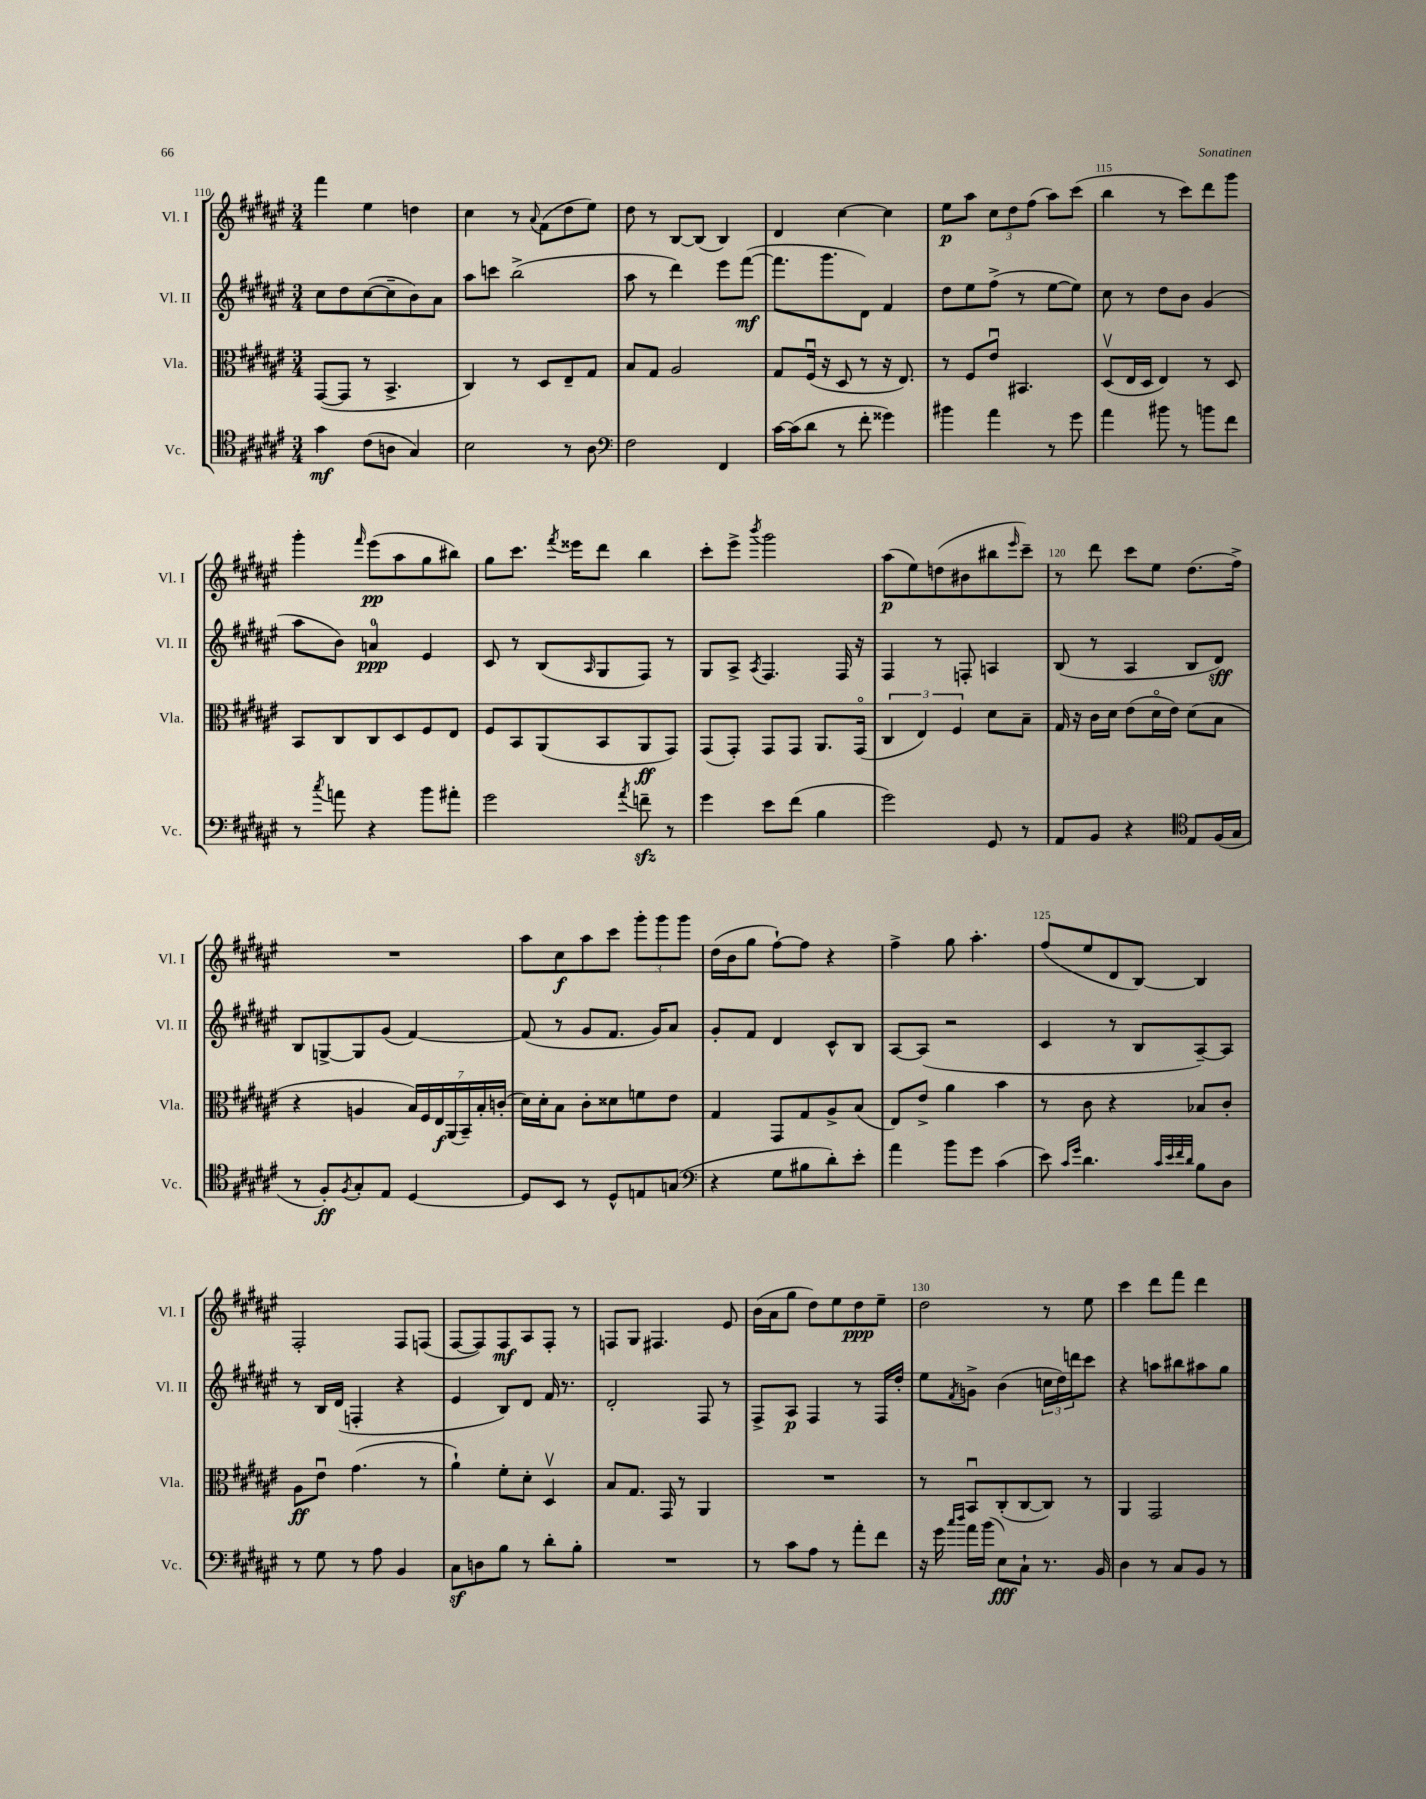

**kern	**kern	**kern	**kern
*staff4	*staff3	*staff2	*staff1
*clefC4	*clefC3	*clefG2	*clefG2
*k[f#c#g#d#a#e#]	*k[f#c#g#d#a#e#]	*k[f#c#g#d#a#e#]	*k[f#c#g#d#a#e#]
*M3/4	*M3/4	*M3/4	*M3/4
4g#	([8GG#	8cc#	4fff#
.	8GG#]	8dd#	.
(8c#	8r	([8cc#	4ee#
8A	4.BB^	8cc#~]	.
4G#)	.	8b)	4dd
.	.	8a#	.
=	=	=	=
2B	4C#)	8aa#	4cc#
.	.	8ccc	.
.	8r	(2bb^	8r
.	.	.	8qqa#
.	8D#	.	(8f#
8r	8E#~	.	8dd#
8A#	8G#	.	8ee#)
=	=	=	=
*clefF4	*	*	*
2F#	8B	8aa#	8dd#
.	8G#	8r	8r
.	2A#	4ddd#)	[8B
.	.	.	(8B]
4FF#	.	8eee#	4B)
.	.	([8fff#	.
=	=	=	=
[16c#	8G#	8.fff#]	4d#
(16c#]	.	.	.
8d#	(16F#u	.	.
.	16r	8.ggg#	.
8r	8D#	.	[4cc#
8f#'	8r	8d#)	.
4g##)	16r	4f#	4cc#]
.	8.E#)	.	.
=	=	=	=
4b#	8r	8dd#	8ee#
.	8F#	8ee#	8aa#
4a#	8e#u	(8ff#^	12cc#
.	.	.	12dd#
.	4.BB#	8r	.
.	.	.	(12ff#
8r	.	[8ee#	8aa#)
8g#	.	8ee#])	(8ccc#
=	=	=	=
4a#	(8D#v	8cc#	4bb
.	16E#	8r	.
.	16D#	.	.
8b#	4E#)	8dd#	8r
8r	.	8b	8ccc#)
8b	8r	(4g#	8ddd#
8f#	8D#	.	8ggg#
=	=	=	=
8r	8BB	8aa#	4ggg#'
8qcc#	.	.	.
8a	8C#	8b)	.
.	.	.	16qqfff#
4r	8C#	4a	(8eee#
.	8D#	.	8aa#
8b	8F#	4e#	8gg#
8a#'	8E#	.	8bb#)
=	=	=	=
2g#	8F#	8c#	8gg#
.	8BB	8r	8.ccc#
.	(8AA#	(8B	.
.	.	.	8qfff#
.	.	.	16eee##
.	.	16qqA#	.
.	8BB	8G#	8ddd#
8qa#	.	.	.
8f~	8AA#	8F#)	4bb
8r	8GG#)	8r	.
=	=	=	=
4g#	(8GG#	8G#	8ccc#'
.	8GG#')	8A#^	8eee#^
.	.	8qA#	8qbbb
8e#	8GG#	4.F#	2ggg#
(8f#	8GG#	.	.
4B	8.AA#	.	.
.	.	16F#	.
.	(16GG#o	16r	.
=	=	=	=
2g#)	6C#	4F#	(8aa#
.	.	.	8ee#)
.	6E#)	.	.
.	.	8r	(8dd
.	6F#	.	.
.	.	8F'	8b#
8GG#	8d#	4A	8bb#
.	.	.	16qqeee#
8r	8B~	.	8ccc#~)
=	=	=	=
8AA#	16G#	(8B	8r
.	16r	.	.
8BB	16c#	8r	8ddd#
.	16d#	.	.
4r	(8e#	4A#	8ccc#
.	16d#o	.	8ee#
.	16e#)	.	.
*clefC4	*	*	*
8E#	(8d#	8B	(8.dd#
(16F#	8B	8d#)	.
16G#	.	.	16ff#^)
=	=	=	=
8r	4r	8B	2.r
8F#')	.	[8G^	.
8qF#	.	.	.
8G#'	4A	8G]	.
8E#	.	(8g#	.
[4D#	28B)	[4f#)	.
.	28F#	.	.
.	28E#	.	.
.	(28AA#	.	.
.	28BB~)	.	.
.	28B'	.	.
.	(28c'	.	.
=	=	=	=
8D#]	16d#)	(8f#]	8aa#
.	16d#'	.	.
8BB	8B	8r	8cc#
8r	8c#'	8g#	8aa#
8D#^^	8d##	8.f#	8ccc#
8E	8f	.	12ggg#'
.	.	16g#)	.
.	.	.	12ggg#
(8G	8e#	8a#	.
.	.	.	12ggg#
=	=	=	=
*clefF4	*	*	*
4r	4G#	8g#'	(16dd#
.	.	.	16b
.	.	8f#	8gg#
8G#	8GG#	4d#	[8ff#`)
8B#	8G#	.	8ff#]
8d#')	8A#^	8c#^^	4r
8e#'	(8B	8B	.
=	=	=	=
4a#	8E#)	[8A#	4ff#^
.	8e#^	(8A#]	.
8b	4a#	2r	8gg#
8g#	.	.	4.aa#'
(4c#	4b	.	.
=	=	=	=
8e#)	8r	4c#	(8ff#
16qqc#	.	.	.
16qqg#	.	.	.
4.d#	8c#	.	8ee#
.	4r	8r	8d#
.	.	8B	[8B)
32qqc#	.	.	.
32qqe#	.	.	.
32qqf#	.	.	.
32qqd#	.	.	.
8B	8B-	[8A#~)	4B]
8D#	8c#'	8A#]	.
=	=	=	=
8r	8A#	8r	2F#'
8G#	8e#u	16B	.
.	.	(16d#	.
8r	(4.g#	4F'	.
8A#	.	.	.
4BB	.	4r	8F#
.	8r	.	(8F
=	=	=	=
8C#	4a#`)	4e#	[8F#
8D	.	.	8F#])
8B	8f#'	8B)	8F#
8r	8d#'	8d#	8A#
8d#'	4D#v	16f#	8F#'
.	.	8.r	.
8B'	.	.	8r
=	=	=	=
2.r	8B	2d#'	8F
.	8.G#	.	8G#
.	.	.	4.F#
.	16GG#	.	.
.	8r	.	.
.	4AA#	8F#	.
.	.	8r	8e#
=	=	=	=
8r	2.r	8F#^	(16b
.	.	.	16a#
8c#	.	8A#	8gg#
8A#	.	4F#	8dd#)
8r	.	.	8ee#
8a#'	.	8r	8dd#
8f#	.	16F#	8ee#~
.	.	16dd#'	.
=	=	=	=
16r	8r	8ee#	2dd#
16g#	.	.	.
16qqcc#	.	.	.
16qqdd#	.	8qf#	.
16a#	8BBu	8g^	.
(16b	.	.	.
8E#)	(8C#'	(4b	.
8C#`	[8C#	.	.
8.r	8C#])	24cc	8r
.	.	24dd#)	.
.	.	24ddd	.
.	8r	8ccc#	8ee#
16BB	.	.	.
=	=	=	=
4D#	4AA#	4r	4ccc#
8r	2GG#	8aa	8ddd#
8C#	.	8bb#	8fff#
8BB	.	8aa#	4ddd#
8r	.	8gg#	.
==	==	==	==
*-	*-	*-	*-
